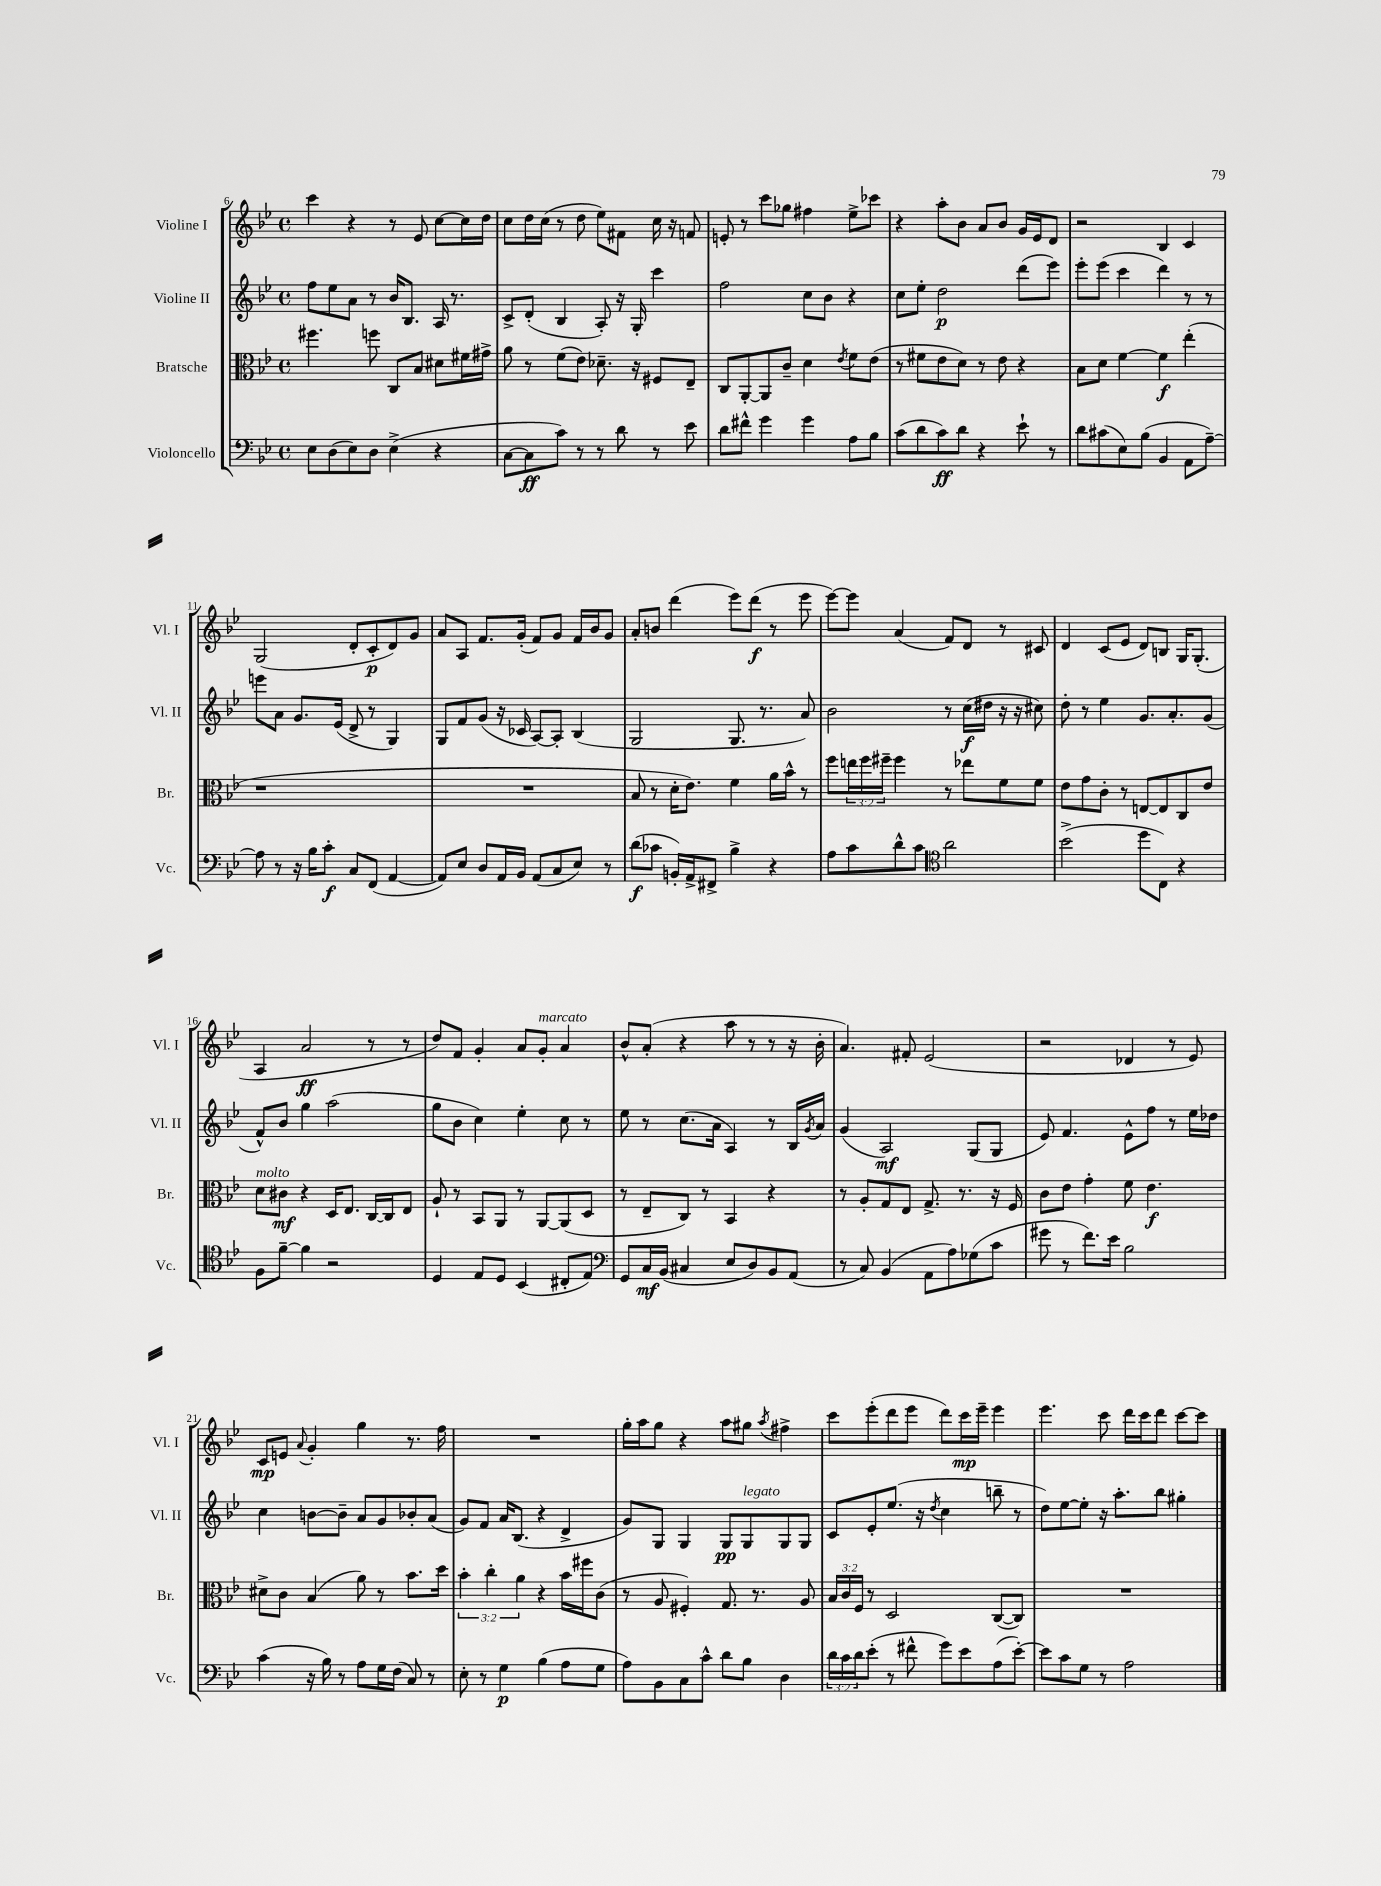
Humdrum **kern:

**kern	**kern	**kern	**kern
*staff4	*staff3	*staff2	*staff1
*clefF4	*clefC3	*clefG2	*clefG2
*k[b-e-]	*k[b-e-]	*k[b-e-]	*k[b-e-]
*M4/4	*M4/4	*M4/4	*M4/4
*met(c)	*met(c)	*met(c)	*met(c)
8E-	4.ff#	8ff	4ccc
(8D	.	8ee-	.
8E-)	.	8a	4r
8D	8ff	8r	.
(4E-^	8C	16b-	8r
.	.	8.B-	.
.	8B-	.	8e-
4r	8d#	16A	[8cc
.	.	8.r	.
.	16f#	.	16cc]
.	16g#^	.	16dd
=	=	=	=
[8C	8a	8c^	8cc
8C]	8r	(8d'	16dd
.	.	.	(16cc
8c)	(8f	4B-	8r
8r	8e-)	.	8dd
8r	8.d-~	8A')	8ee-)
8d	.	16r	8f#
.	16r	16G'	.
8r	8F#	4ccc	16cc
.	.	.	16r
8e-	8E-~	.	8f
=	=	=	=
8d	8C	2ff	8e'
8f#^^	[8AA'	.	8r
4g	8AA]	.	8ccc
.	8c~	.	8gg-
4g	4d	8cc	4ff#
.	.	8b-	.
.	8qe-	.	.
8A	8f	4r	8ee-^
8B-	(8e-	.	8ccc-
=	=	=	=
(8c	8r	8cc	4r
8d	8f#	8ee-'	.
8c)	8e-	2dd	8aa'
8d	8d)	.	8b-
4r	8r	.	8a
.	8e-	.	8b-
8e-`	4r	(8ddd	16g
.	.	.	16e-
8r	.	8eee-)	8d
=	=	=	=
8d	8B-	8eee-'	2r
(8c#	8d	(8eee-	.
8E-)	[4f	4ccc	.
(8B-	.	.	.
4BB-	4f]	4ddd)	4B-
8AA	(4ee-'	8r	4c
[8A~)	.	8r	.
=	=	=	=
8A]	1r	8eee	(2G
8r	.	8a	.
16r	.	8.g	.
16B-	.	.	.
8c'	.	.	.
.	.	(16e-	.
8C	.	8d^	8d'
(8FF	.	8r	8c'
[4AA	.	4G)	8d)
.	.	.	8g
=	=	=	=
8AA])	1r	8G	8a
8E-	.	8f	8A
8D	.	(8g	8.f
16AA	.	16r	.
16BB-	.	16c-	(16g'
(8AA	.	[8A)	8f)
8C	.	8A']	8g
8E-)	.	(4B-	16f
.	.	.	16b-
8r	.	.	8g
=	=	=	=
(8d	8B-	2G	8a'
8c-	8r	.	8b
16BB')	16d'	.	(4ddd
16AA^	8.e-)	.	.
8FF#^	.	.	.
4B-^	4f	8.G	8eee-)
.	.	.	(8ddd
.	.	8.r	.
4r	16a	.	8r
.	16b-^^	.	.
.	8r	8a)	8eee-
=	=	=	=
8A	8ff	2b-	[8eee-)
8c	24ee	.	8eee-]
.	24ff	.	.
.	24ff#~	.	.
8d^^	4ff#	.	(4a
8c	.	.	.
*clefC4	*	*	*
2a	8r	8r	8f)
.	8ee-	(16cc	8d
.	.	16dd#	.
.	8f	16r	8r
.	.	16r	.
.	8f	8cc#)	8c#
=	=	=	=
(2b-^	8e-	8dd'	4d
.	8g	8r	.
.	8c'	4ee-	(8c
.	8r	.	8e-
8dd	[8E	8.g	8d)
8C)	8E]	.	8B
.	.	8.a'	.
4r	8C	.	16G
.	.	.	(8.G'
.	8e-	(8g	.
=	=	=	=
8F	8d	8f^^)	4A
[8f~	8c#	8b-	.
4f]	4r	4gg	2a
2r	16D	(2aa	.
.	8.E-	.	.
.	[16C	.	8r
.	16C]	.	.
.	8E-	.	8r
=	=	=	=
4D	8A`	8gg	8dd)
.	8r	8b-	8f
8E-	8BB-	4cc)	4g'
8D	8AA	.	.
(4BB-	8r	4ee-'	8a
.	[8AA	.	8g'
8C#'	(8AA]	8cc	4a
8E-)	8D	8r	.
=	=	=	=
*clefF4	*	*	*
8GG	8r	8ee-	8b-^^
16C	8E-~	8r	(8a'
(16BB-	.	.	.
4C#	8C)	(8.cc	4r
.	8r	.	.
.	.	16a	.
8E-	4BB-	4A)	8aa
8D)	.	.	8r
8BB-	4r	8r	8r
(8AA	.	16B-	16r
.	.	8qg	.
.	.	16a	16b-'
=	=	=	=
8r	8r	(4g	4.a)
8C)	8A'	.	.
(4BB-	8G	2A)	.
.	8E-	.	8f#'
8AA	8.G^	.	(2e-
8A)	.	.	.
.	8.r	.	.
(8G-	.	(8G	.
8c	16r	8G	.
.	16F	.	.
=	=	=	=
8g#	8c	8e-)	2r
8r	8e-	4.f	.
8.f)	4g'	.	.
16e-	.	.	.
2B-	8f	8e-^^	4d-
.	4.e-	8ff	.
.	.	8r	8r
.	.	16ee-	8e-)
.	.	16dd-	.
=	=	=	=
(4c	8d#^	4cc	8c
.	8c	.	8e
.	.	.	8qqa
16r	(4B-	[8b	4g'
16B-)	.	.	.
8r	.	8b~]	.
8A	8a)	8a	4gg
16G	8r	8g	.
(16F	.	.	.
8C)	8.b-	8b-'	8.r
8r	.	(8a	.
.	16dd	.	16ff
=	=	=	=
8E-'	6b-'	8g)	1r
8r	.	8f	.
.	6cc'	.	.
4G	.	16a	.
.	.	(8.B-	.
.	6a	.	.
(4B-	4r	4r	.
8A	16b-	4d^	.
.	16ff#	.	.
8G	(8c	.	.
=	=	=	=
8A)	8r	8g)	16gg'
.	.	.	16aa
8BB-	8A	8G	8gg
8C	4F#')	4G	4r
8c^^	.	.	.
8d	8.G	8G	8aa
8B-	.	8G	8gg#
.	8.r	.	.
.	.	.	8qaa
4D	.	8G	4ff#^
.	8A	8G	.
=	=	=	=
24d	24B-	8c	8ccc
24c	24c	.	.
24d	24F	.	.
(8e-'	8r	8e-'	(8eee-'
8r	2D	(8.ee-	8ddd
8f#^^	.	.	8eee-
.	.	16r	.
.	.	8qdd	.
8g)	.	4cc	8ddd)
8e-	.	.	16ccc
.	.	.	16eee-~
(8A	([8C	8bb~	4eee-
[8e-')	8C])	8r	.
=	=	=	=
8e-]	1r	8dd)	4.eee-
8c	.	[8ee-	.
8G	.	8ee-']	.
8r	.	16r	8ccc
.	.	8.aa'	.
2A	.	.	16ddd
.	.	.	16ccc
.	.	8bb-	8ddd
.	.	4gg#'	[8ccc
.	.	.	8ccc]
==	==	==	==
*-	*-	*-	*-
